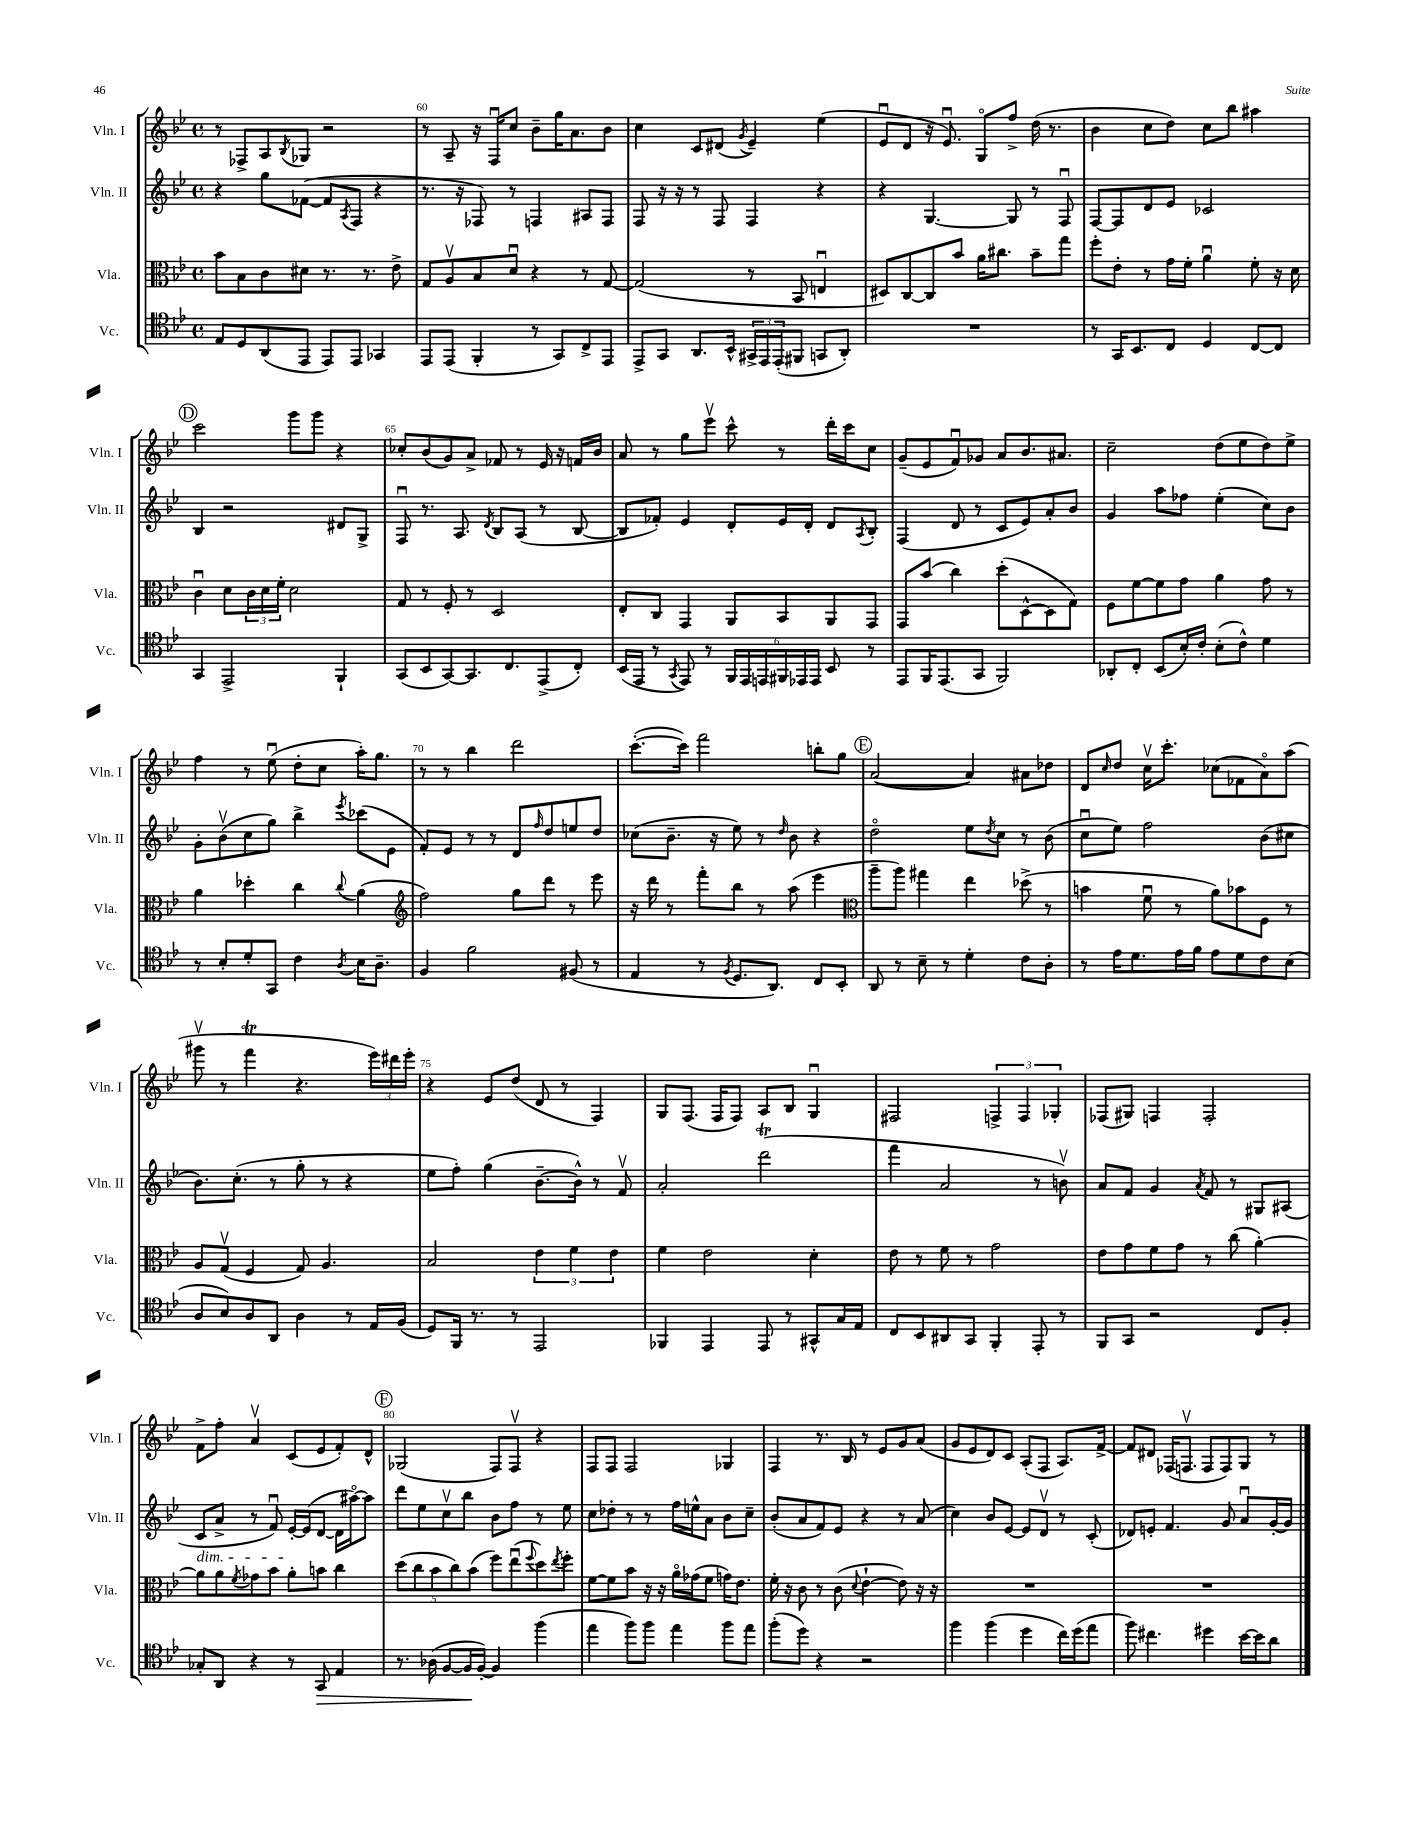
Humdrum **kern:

**kern	**dynam	**kern	**kern	**kern
*part4	*part4	*part3	*part2	*part1
*staff4	*staff4	*staff3	*staff2	*staff1
*I"Vc.	*	*I"Vla.	*I"Vln. II	*I"Vln. I
*I'Vc.	*	*I'Vla.	*I'Vln. II	*I'Vln. I
*clefC4	*	*clefC3	*clefG2	*clefG2
*k[b-e-]	*	*k[b-e-]	*k[b-e-]	*k[b-e-]
*M4/4	*	*M4/4	*M4/4	*M4/4
*met(c)	*	*met(c)	*met(c)	*met(c)
=59	=59	=59	=59	=59
8E-/L	.	8b-\L	4r	8r
8D/	.	8B-\	.	8F-X^/L
(8AA/	.	8c\	8gg\L	8A/
.	.	.	.	8qB-/
8EE-/J	.	8d#X\J	([8f-X\J	8G-X/J
8EE-/L)	.	8.r	8f-/L]	2r
.	.	.	8qA/	.
8EE-/J	.	.	8F/J	.
.	.	8.r	.	.
4GG-X/	.	.	4r	.
.	.	8e-^\	.	.
=60	=60	=60	=60	=60
8EE-/L	.	8G/L	8.r	8r
(8EE-/J	.	8Av/	.	8A~/
.	.	.	16r	.
4FF'/	.	8B-/	8F-X/)	16r
.	.	.	.	16Fu/KL
.	.	8du/J	8r	8cc/J
8r	.	4r	4Fn/	8b-~\L
8GG/L)	.	.	.	16gg\K
.	.	.	.	8.a\
8C^/	.	8r	8A#X/L	.
8EE-/J	.	[8G/	8F/J	8b-\J
=61	=61	=61	=61	=61
8EE-^/L	.	(2G/]	8F/	4cc\
8GG/J	.	.	16r	.
.	.	.	16r	.
8.AA/L	.	.	8r	8c/L
.	.	.	8F/	(8d#X/J
16BB-^^/Jk	.	.	.	.
.	.	.	.	8qg/
24GG#X^/LL	.	8r	4F/	4e-~/)
24EE-/	.	.	.	.
(24EE-'/J	.	.	.	.
8FF#X/J	.	8BB-/	.	.
8GGn/L	.	4Enu/	4r	(4ee-\
8AA'/J)	.	.	.	.
=62	=62	=62	=62	=62
1r	.	8D#X/L)	4r	8e-u/L
.	.	[8C/	.	8d/J
.	.	8C/]	[4.G/	16r
.	.	.	.	8.e-u/)
.	.	8b-/J	.	.
.	.	16a\KL	.	8G/L
.	.	8.cc#X\J	.	.
.	.	.	8G/]	8ff^/J
.	.	8b-~\L	8r	(16dd\
.	.	.	.	8.r
.	.	8gg\J	8Fu/	.
=63	=63	=63	=63	=63
8r	.	8ff'\L	[8F/L	4b-\
16GG/KL	.	8e-'\J	8F/]	.
8.BB-/	.	.	.	.
.	.	8r	8d/	8cc\L
8C/J	.	16g\LL	8e-/J	8dd\J)
.	.	16f'\JJ	.	.
4D/	.	4au\	2c-X/	8cc\L
.	.	.	.	8bb-\J
[8C/L	.	8f'\	.	4aa#X\
8C/J]	.	16r	.	.
.	.	16d\	.	.
!!LO:LB:g=z
!!LO:REH:place=s1:t=D
=64	=64	=64	=64	=64
4GG/	.	4cu\	4B-/	2ccc\
2EE-^/	.	8d\L	2r	.
.	.	24c\L	.	.
.	.	24d\	.	.
.	.	24f'\JJ	.	.
.	.	2d\	.	8ggg\L
.	.	.	.	8ggg\J
4FF`/	.	.	8d#X/L	4r
.	.	.	8G^/J	.
=65	=65	=65	=65	=65
(8GG/L	.	8G/	8Fu/	8cc-X'/L
8BB-/	.	8r	8.r	(8b-/
[8GG/)	.	8F'/	.	8g/)
.	.	.	8.A/	.
8.GG/]	.	8r	.	8a^/J
.	.	.	8qd/	.
.	.	2D/	8B-/L	8f-X/
8.C/	.	.	.	.
.	.	.	(8A/J	8r
(8EE-^/	.	.	8r	16e-/
.	.	.	.	16r
8C'/J)	.	.	[8B-/	16fn/LL
.	.	.	.	16b-/JJ
=66	=66	=66	=66	=66
(16BB-/LL	.	8E-'/L	8B-/L]	8a/
16EE-/JJ	.	.	.	.
8r	.	8C/J	8f-X'/J)	8r
8qGG/	.	.	.	.
8EE-/)	.	4GG/	4e-/	8gg\L
8r	.	.	.	8eee-v\J
24FF/LL	.	8AA/L	8d'/L	8ccc^^\
24EE-/	.	.	.	.
24EEn/	.	.	.	.
24FF#X/	.	8BB-/	16e-/L	8r
24EE-X/	.	.	.	.
.	.	.	16d'/JJ	.
24EE-/JJ	.	.	.	.
8BB-/	.	8AA/	8d/L	16ddd'\LL
.	.	.	.	16ccc\J
.	.	.	8qA/	.
8r	.	8GG/J	8B-'/J	8cc\J
=67	=67	=67	=67	=67
8EE-/L	.	8GG/L	(4F/	(8g~/L
16FF/K	.	(8b-/J	.	8e-/
(8.EE-/	.	.	.	.
.	.	4cc\)	8d/	8fu/)
8GG/J	.	.	8r	8g-X/J
2FF/)	.	(8dd'\L	8c/L	8a/L
.	.	[8D^^\	8e-/)	8.b-/
.	.	8D\]	8a'/	.
.	.	.	.	8.a#X/J
.	.	8G\J)	8b-/J	.
=68	=68	=68	=68	=68
8AA-X'/L	.	8F\L	4g/	2cc~\
8C'/J	.	[8f\	.	.
(8BB-/L	.	8f\]	8aa\L	.
16B-'/L)	.	8g\J	8ff-X\J	.
16c'/JJ	.	.	.	.
(8B-'\L	.	4a\	(4ee-'\	(8dd\L
8c^^\J)	.	.	.	8ee-\
4d\	.	8g\	8cc\L)	8dd\)
.	.	8r	8b-\J	8ee-^\J
!!LO:LB:g=z
=69	=69	=69	=69	=69
8r	.	4a\	8g'\L	4ff\
8B-'/L	.	.	(8b-v\	.
8d'/	.	4dd-X'\	8cc\	8r
8GG/J	.	.	8gg\J)	(8ee-u\
4c\	.	4cc\	4bb-^\	8dd'\L
.	.	.	.	8cc\J
8qA/	.	8qqcc/	8qeee-/	.
16B-\KL	.	(4a\	(8ccc-X\L	16aa'\KL)
8.A~\J	.	.	.	8.gg\J
.	.	.	8e-\J	.
=70	=70	=70	=70	=70
*	*	*clefG2	*	*
4F/	.	2ff\)	8f'/L)	8r
.	.	.	8e-/J	8r
2f\	.	.	8r	4bb-\
.	.	.	8r	.
.	.	8gg\L	8d/L	2ddd\
.	.	.	16qqff/	.
.	.	8ddd\J	8dd/	.
(8F#X/	.	8r	8een/	.
8r	.	8eee-\	8dd/J	.
=71	=71	=71	=71	=71
4E-/	.	16r	(8cc-X\L	([8.ccc'\L
.	.	16ddd\	.	.
.	.	8r	8.b-~\J	.
.	.	.	.	16ccc\Jk])
8r	.	8fff'\L	.	2fff\
.	.	.	16r	.
8qF/	.	.	.	.
8.D/L	.	8bb-\J	8ee-\)	.
.	.	8r	8r	.
8.AA/J)	.	.	.	.
.	.	.	16qqdd/	.
.	.	(8aa\	8b-\	.
8C/L	.	4eee-\	4r	8bbn'\L
8BB-'/J	.	.	.	8gg\J
!!LO:REH:place=s1:t=E
=72	=72	=72	=72	=72
*	*	*clefC3	*	*
8AA/	.	8aa~\L	2dd\	([2a/
8r	.	8aa\J)	.	.
8B-~\	.	4gg#X\	.	.
8r	.	.	.	.
4d'\	.	4ee-\	8ee-\L	4a/])
.	.	.	8qdd/	.
.	.	.	8cc\J	.
8c\L	.	(8dd-X^\	8r	8a#X\L
8A'\J	.	8r	(8b-\	8dd-X\J
=73	=73	=73	=73	=73
8r	.	4bn\	8ccu\L	8d/L
.	.	.	.	16qqcc/
16e-\KL	.	.	8ee-\J)	8dd/J
8.d\	.	.	.	.
.	.	8fu\	2ff\	16ccv\KL
.	.	.	.	8.ccc'\J
16e-\L	.	8r	.	.
16f\JJ	.	.	.	.
8e-\L	.	8a\L)	.	(8cc-X\L
8d\	.	8b-X\	.	8f-X\
8c\	.	8F\J	(8b-\L	8a\)
(8B-\J	.	8r	8cc#X\J	(8aa\J
!!LO:LB:g=z
=74	=74	=74	=74	=74
8A/L	.	8A/L	8.b-\L)	8ggg#Xv\
8B-/)	.	(8Gv/J	.	8r
.	.	.	(8.cc'\J	.
8A/	.	4F/	.	4fffT\
8AA/J	.	.	8r	.
4A\	.	8G/)	8gg'\	4.r
.	.	4.A/	8r	.
8r	.	.	4r	.
16E-/LL	.	.	.	24eee-\LL)
.	.	.	.	24ddd#X\
(16F/JJ	.	.	.	.
.	.	.	.	24eee-'\JJ
=75	=75	=75	=75	=75
8D/L)	.	2B-/	8ee-\L	4r
16FF/Jk	.	.	8ff'\J)	.
8.r	.	.	.	.
.	.	.	(4gg\	8e-/L
8r	.	.	.	(8dd/J
2EE-/	.	6e-\	[8.b-~\L	8d/
.	.	.	.	8r
.	.	6f\	.	.
.	.	.	16b-^^\Jk])	.
.	.	.	8r	4F/)
.	.	6e-\	.	.
.	.	.	8fv/	.
=76	=76	=76	=76	=76
4FF-X/	.	4f\	2a'/	8G/L
.	.	.	.	(8.F/J
4EE-/	.	2e-\	.	.
.	.	.	.	16F/KL
.	.	.	.	8F/J)
8EE-/	.	.	(2dddt\	8A/L
8r	.	.	.	8B-/J
8GG#X^^/L	.	4d'\	.	4Gu/
16G/L	.	.	.	.
16E-/JJ	.	.	.	.
=77	=77	=77	=77	=77
8C/L	.	8e-\	4fff\	2F#X/
8BB-/	.	8r	.	.
8AA#X/	.	8f\	2a/	.
8GG/J	.	8r	.	.
4FF'/	.	2g\	.	6Fn^/
.	.	.	.	6F/
8EE-'/	.	.	8r	.
.	.	.	.	6G-X'/
8r	.	.	8bnv\)	.
=78	=78	=78	=78	=78
8FF/L	.	8e-\L	8a/L	(8F-X/L
8GG/J	.	8g\	8f/J	8G#X/J)
2r	.	8f\	4g/	4Fn/
.	.	8g\J	.	.
.	.	.	8qa/	.
.	.	8r	8f/	2F'/
.	.	(8cc\	8r	.
8C/L	.	[4a'\)	8G#X/L	.
8F'/J	.	.	(8A#X/J	.
!!LO:LB:g=z
=79	=79	=79	=79	=79
!	!	!	!LO:TX:b:i:t=dim.	!
8G-X'/L	.	8a\L]	8c/L	8f^\L
8AA/J	.	8a\	8a^/J	8ff'\J
.	.	8qf/	.	.
4r	.	8g-X\	8r	4av/
.	.	8b-\J	8fu/)	.
8r	.	8a'\L	[16e-'/LL	(8c/L
.	.	.	(16e-/J]	.
!	!LO:HP:b	!	!	!
8GG/	>	8bn\J	[8d/J	8e-/
4E-/	.	4cc\	16d\LL]	8f'/)
.	.	.	[16aa#X\J)	.
.	.	.	8aa#\J]	8d^^/J
!!LO:REH:place=s1:t=F
=80	=80	=80	=80	=80
8.r	.	(10dd\L	8ddd\L	(2G-X/
.	.	10cc\	.	.
.	.	.	8ee-\	.
(16A-X\	.	.	.	.
.	.	10b-\	.	.
[8F/L	.	.	8ccv\	.
.	.	10cc\)	.	.
16F/L]	.	.	8bb-\J	.
.	.	(10b-\J	.	.
[16F'/JJ)	]	.	.	.
4F/]	.	8ff\L)	8b-\L	8F/L)
.	.	(8ee-u\	8ff\J	8Fv/J
.	.	8qqff/	.	.
(4ff\	.	8dd\)	8r	4r
.	.	8qee-/	.	.
.	.	8ff'\J	8ee-\	.
=81	=81	=81	=81	=81
4ee-\	.	[8f\L	8cc\L	8F/L
.	.	8f\]	8dd-X'\J	8F/J
8ff\L)	.	8b-\J	8r	2F/
8ff\J	.	16r	8r	.
.	.	16r	.	.
4ee-\	.	16a\LL	16ff\LL	.
.	.	(16g-X\J	16een^^\J	.
.	.	8f\J	8a\J	.
8ff\L	.	16gn\KL)	8b-\L	4G-X/
.	.	8.e-\J	.	.
8ee-\J	.	.	8cc~\J	.
=82	=82	=82	=82	=82
(8ff'\L	.	16f'\	(8b-'/L	4F/
.	.	16r	.	.
8dd\J)	.	8c\	8a/	.
4r	.	8r	8f/)	8.r
.	.	(8c\	8e-/J	.
.	.	.	.	16B-/
.	.	8qqd/	.	.
2r	.	[4e-`\	4r	8r
.	.	.	.	8e-/L
.	.	8e-\])	8r	8g/
.	.	16r	(8a/	(8a/J
.	.	16r	.	.
=83	=83	=83	=83	=83
4ff\	.	1r	4cc\)	8g/L
.	.	.	.	8e-/
(4ff\	.	.	8b-/L	8d/)
.	.	.	[8e-/J	8c/J
4dd\	.	.	8e-/L]	(8A'/L
.	.	.	8dv/J	8F/J
16cc\LL)	.	.	8r	8.A/L)
(16dd\J	.	.	.	.
8ee-\J	.	.	(8c'/	.
.	.	.	.	[16f^/Jk
=84	=84	=84	=84	=84
8ff\)	.	1r	8d-X/L)	8f/L]
4.cc#X\	.	.	8en'/J	8d#X/J
.	.	.	4.f/	(16F-X/KL
.	.	.	.	8.Fnv/J
4dd#X\	.	.	.	8F/L
.	.	.	8g/	8F/)
[16b-\LL	.	.	8au/L	8G/J
16b-\J]	.	.	.	.
8a\J	.	.	[16g'/L	8r
.	.	.	16g/JJ]	.
==	==	==	==	==
*-	*-	*-	*-	*-
